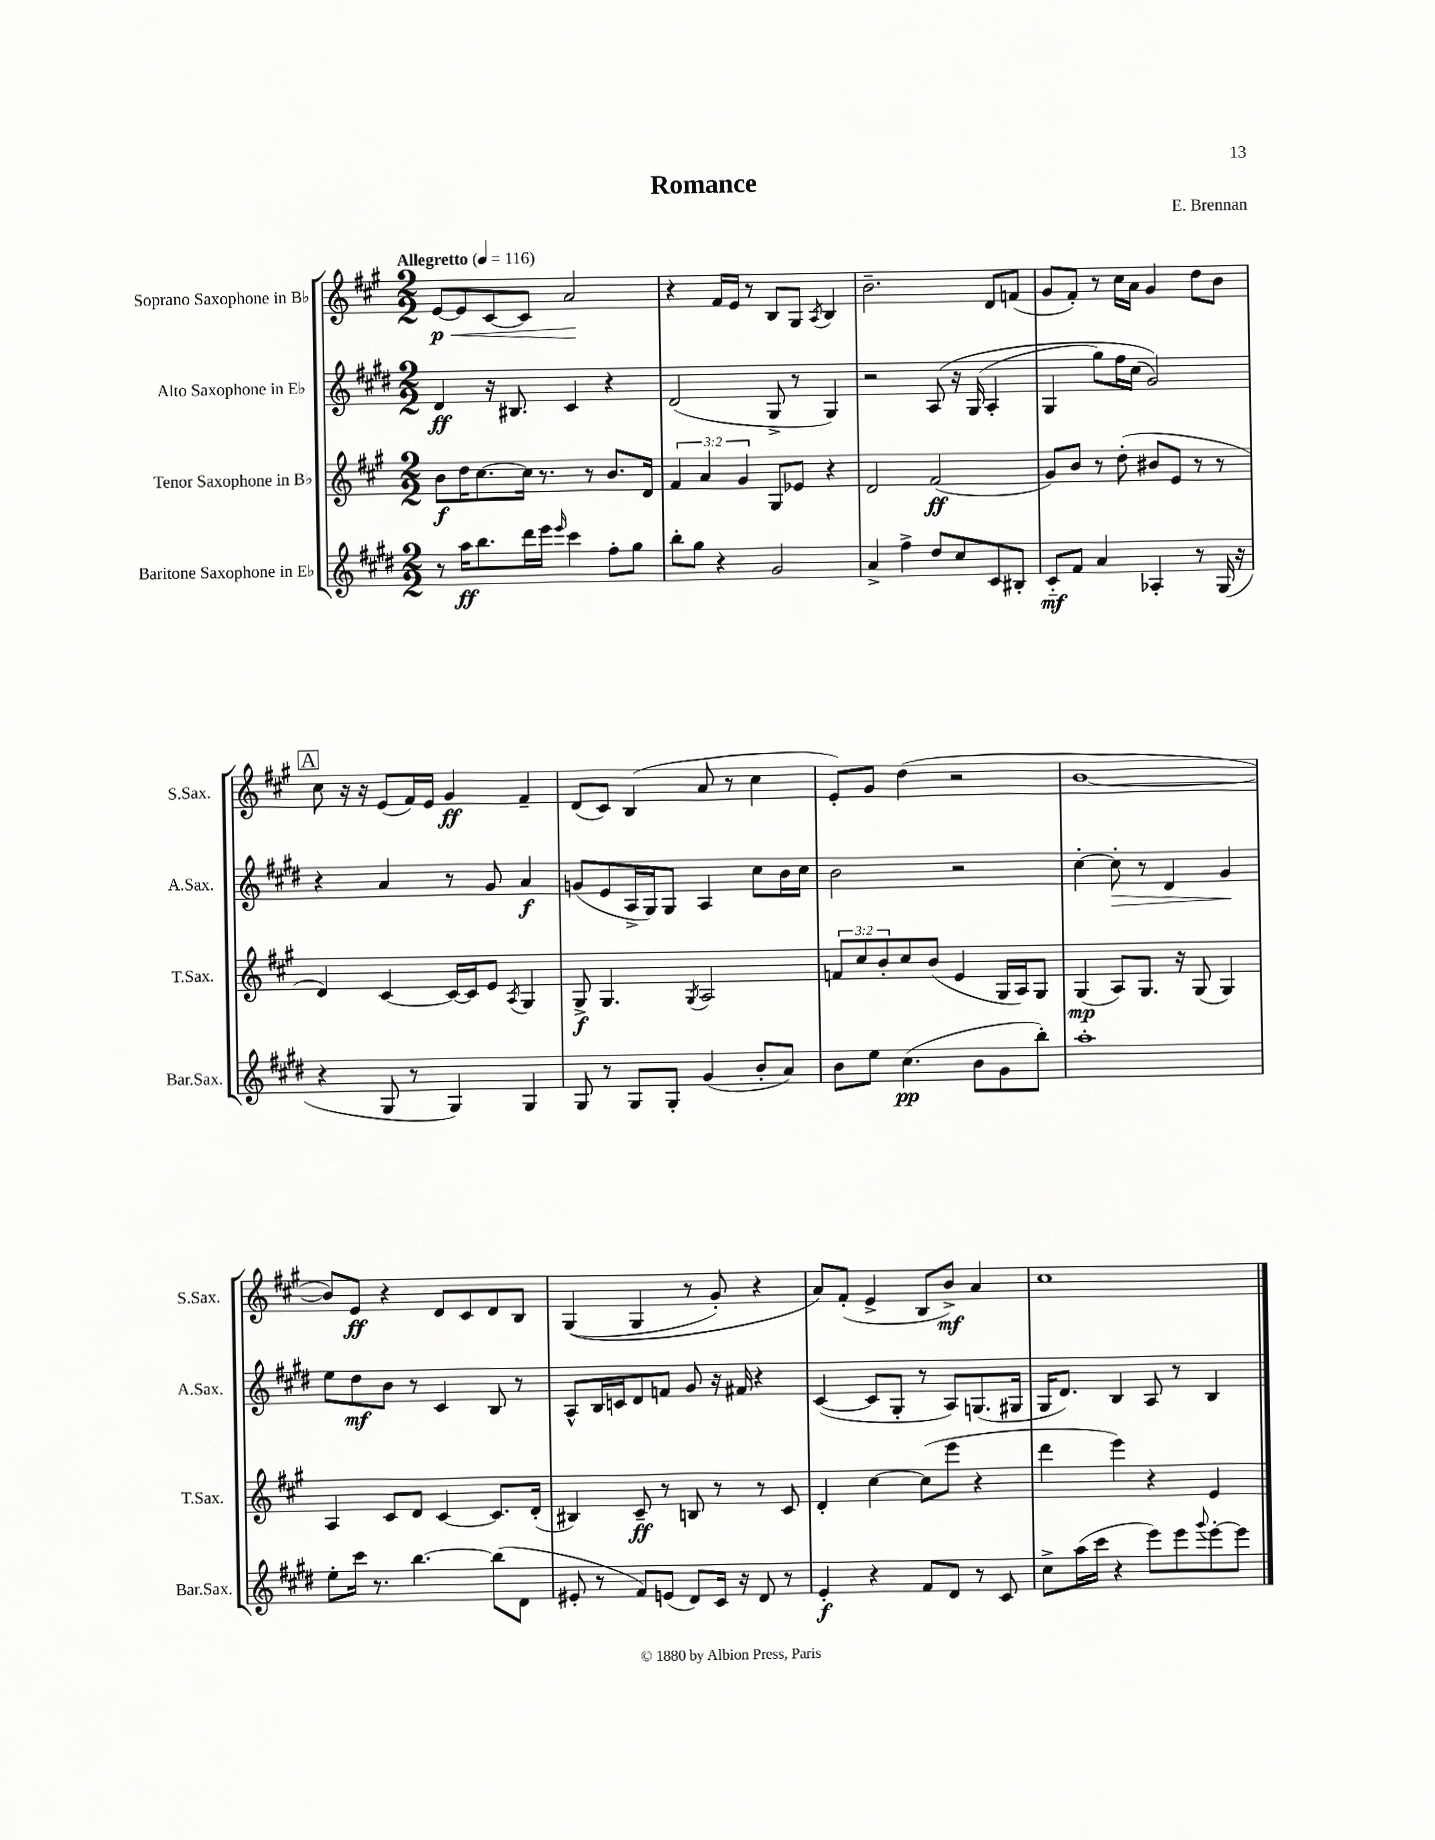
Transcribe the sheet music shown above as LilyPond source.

\header { title = "Romance" composer = "E. Brennan" }
<<
\new StaffGroup <<
\new Staff = "s0" \with { instrumentName = "Soprano Saxophone in Bb" shortInstrumentName = "S.Sax." } {
    \clef treble \key a \major \numericTimeSignature \time 2/2 \tempo "Allegretto" 4 = 116
    e'8~\p\< e'8 cis'8~ cis'8 a'2\! |
    r4 fis'16 e'16 r8 b8 gis8 \acciaccatura { a8 } b4 |
    b'2.-- d'8 f'8( |
    gis'8 fis'8-.) r8 cis''16 a'16 gis'4 d''8 b'8 |
    \mark \markup { \box "A" } cis''8 r16 r16 e'8( fis'16) e'16 gis'4\ff fis'4-- |
    d'8( cis'8) b4( a'8 r8 cis''4 |
    e'8-.) gis'8 d''4( r2 |
    b'1~ |
    b'8) e'8\ff r4 d'8 cis'8 d'8 b8 |
    gis4(\( gis4 r8 gis'8-.) r4 |
    a'8\) fis'8-.( e'4-> b8 b'8->\mf) a'4 |
    cis''1 \bar "|." |
}
\new Staff = "s1" \with { instrumentName = "Alto Saxophone in Eb" shortInstrumentName = "A.Sax." } {
    \clef treble \key e \major \numericTimeSignature \time 2/2
    dis'4\ff r16 bis8. cis'4 r4 |
    dis'2( gis8-> r8 gis4) |
    r2 a8\( r16 gis16( a4-. |
    gis4 gis''8) fis''16 cis''16( gis'2)\) |
    \mark \markup { \box "A" } r4 a'4 r8 gis'8 a'4\f |
    g'8( e'8 a16-> gis16) gis8 a4 cis''8 b'16 cis''16 |
    b'2 r2 |
    cis''4~-. cis''8-.\> r8 dis'4 gis'4\! |
    e''8 dis''8\mf b'8 r8 cis'4 b8 r8 |
    a8-^ b16 c'16 dis'8 f'8 gis'8 r16 fis'16 r4 |
    cis'4~( cis'8 gis8-. r8 a8) g8.( gis16 |
    gis16 dis'8.) b4 a8 r8 b4 \bar "|." |
}
\new Staff = "s2" \with { instrumentName = "Tenor Saxophone in Bb" shortInstrumentName = "T.Sax." } {
    \clef treble \key a \major \numericTimeSignature \time 2/2 \override Staff.TupletNumber.text = #tuplet-number::calc-fraction-text
    b'8\f d''16 cis''8.~ cis''16 r8. r8 b'8. d'16 |
    \tuplet 3/2 { fis'4 a'4 gis'4 } gis8 ees'8 r4 |
    d'2 fis'2\ff( |
    gis'8) b'8 r8 d''8-.( bis'8 e'8 r8 r8 |
    \mark \markup { \box "A" } d'4) cis'4~ cis'16~ cis'16 e'8 \acciaccatura { a8 } gis4 |
    gis8->\f gis4. \acciaccatura { gis8 } a2 |
    \tuplet 3/2 { f'8 cis''8 b'8-. } cis''8 b'8( e'4 gis16 a16) gis8 |
    gis4\mp( a8) gis8. r16 gis8( gis4) |
    a4 cis'8 d'8 cis'4~ cis'8. d'16-.( |
    bis4) cis'8--\ff r8 b8 r8 r8 cis'8 |
    d'4-. cis''4~ cis''8( e'''8 r4 |
    d'''4 e'''4) r4 e'4 \bar "|." |
}
\new Staff = "s3" \with { instrumentName = "Baritone Saxophone in Eb" shortInstrumentName = "Bar.Sax." } {
    \clef treble \key e \major \numericTimeSignature \time 2/2
    r8 a''16\ff b''8. dis'''16 e'''16 \grace { e'''16 } cis'''4 fis''8-. gis''8 |
    b''8-. gis''8 r4 gis'2 |
    a'4-> fis''4-> dis''8 cis''8 cis'8 bis8-. |
    cis'8-_\mf fis'8 a'4 aes4-. r8 gis16( r16 |
    \mark \markup { \box "A" } r4 gis8 r8 gis4) gis4 |
    gis8 r8 gis8 gis8-. gis'4( b'8-. a'8) |
    b'8 e''8 cis''4.\pp( b'8 gis'8 b''8-.) |
    a''1-. |
    e''8-. cis'''16 r8. b''4.~ b''8( dis'8 |
    eis'8-. r8 fis'8) e'8( dis'8) cis'16 r16 dis'8 r8 |
    e'4-.\f r4 fis'8 dis'8 r8 cis'8 |
    cis''8-> a''16( cis'''16 r4 e'''8) e'''8 \appoggiatura { gis'''8 } e'''8~-. e'''8 \bar "|." |
}
>>
>>
\layout { \context { \Score \remove "Bar_number_engraver" } }
